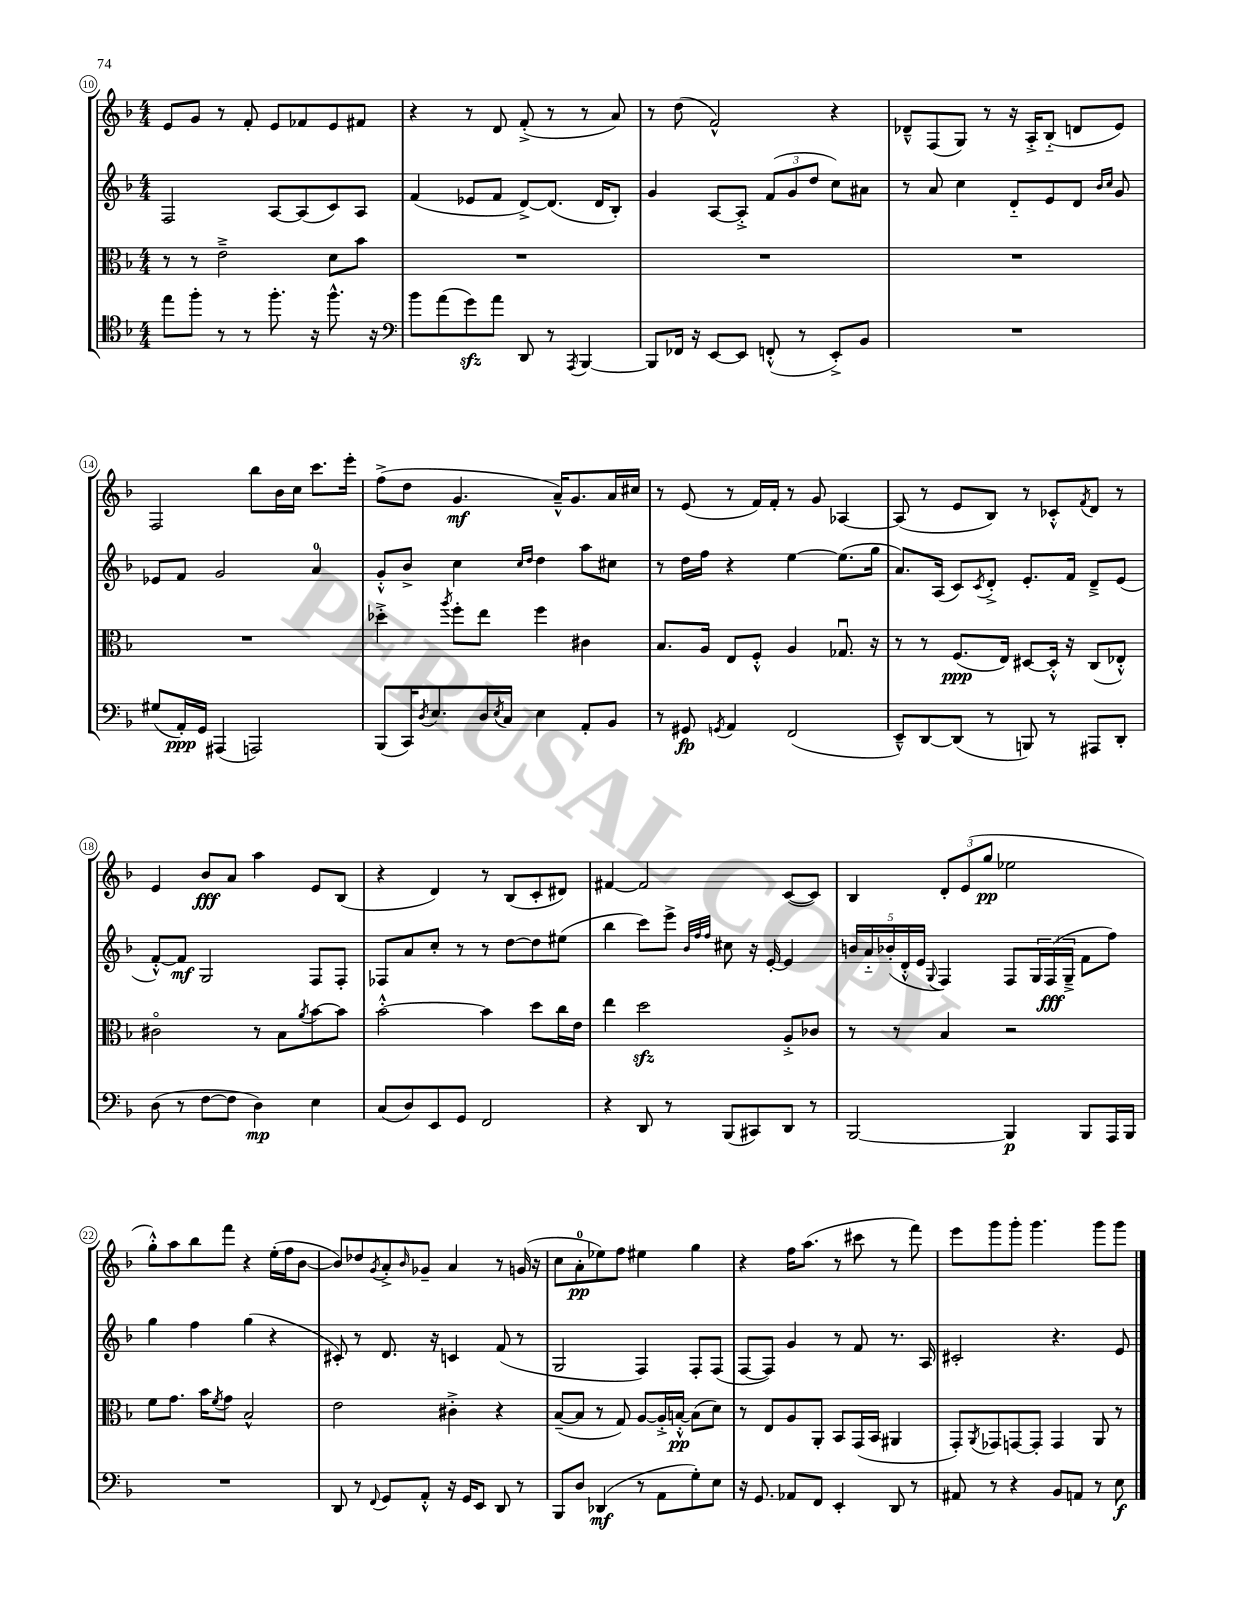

**kern	**kern	**kern	**kern
*staff4	*staff3	*staff2	*staff1
*clefC4	*clefC3	*clefG2	*clefG2
*k[b-]	*k[b-]	*k[b-]	*k[b-]
*M4/4	*M4/4	*M4/4	*M4/4
8ee\L	8r	2F/	8e/L
8ff'\J	8r	.	8g/J
8r	2e~^\	.	8r
8r	.	.	8f'/
8.ff'\	.	[8A/L	8e/L
.	.	(8A/]	8f-/
16r	.	.	.
8.ff^^\	8d\L	8c/)	8e/
.	8b-\J	8A/J	8f#/J
16r	.	.	.
=	=	=	=
*clefF4	*	*	*
8b-\L	1r	(4f/	4r
(8a\	.	.	.
8g\)	.	8e-/L	8r
8a\J	.	8f/J	8d/
8DD/	.	[8d^/L)	(8f'^/
8r	.	(8.d/]J	8r
8qAAA/	.	.	.
[4BBB-/	.	.	8r
.	.	16d/LK	.
.	.	8B-'/J)	8a/)
=	=	=	=
8BBB-/]L	1r	4g/	8r
16FF-/Jk	.	.	(8dd\
16r	.	.	.
[8EE/L	.	[8A/L	2f^^/)
8EE/]J	.	8A'^/]J	.
(8FF'^^/	.	(12f/L	.
.	.	12g/	.
8r	.	.	.
.	.	12dd/J	.
8EE'^/L)	.	8cc\L)	4r
8BB-/J	.	8a#\J	.
=	=	=	=
1r	1r	8r	8d-~^^/L
.	.	8a/	(8F/
.	.	4cc\	8G/J)
.	.	.	8r
.	.	8d'~/L	16r
.	.	.	16A'^/LK
.	.	8e/	(8B-'~/J
.	.	8d/J	8d/L
.	.	16qqb-/LL	.
.	.	16qqcc/JJ	.
.	.	8g/	8e/J)
=	=	=	=
(8G#/L	1r	8e-/L	2F/
16AA'/L)	.	8f/J	.
16GG/JJ	.	.	.
(4AAA#/	.	2g/	.
2AAA/)	.	.	8bb-\L
.	.	.	16b-\L
.	.	.	16cc\JJ
.	.	4a/	8.ccc\L
.	.	.	16eee'\Jk
=	=	=	=
(8BBB-/L	4dd-'^\	8g'^^/L	(8ff^\L
16CC/K)	.	8b-^/J	8dd\J
8qD/	.	.	.
8.E/	.	.	.
.	8qaa/	.	.
.	8ff'\L	4cc\	4.g/
16D/L	8ee\J	.	.
8qE/	.	.	.
16C/JJ	.	.	.
.	.	16qqcc/LL	.
.	.	16qqdd/JJ	.
4E\	4ff\	4dd\	.
.	.	.	16a~^^/LK)
.	.	.	8.g/
8AA'/L	4c#\	8aa\L	.
8BB-/J	.	8cc#\J	16a/L
.	.	.	16cc#/JJ
=	=	=	=
8r	8.B-/L	8r	8r
8GG#/	.	16dd\LL	(8e/
.	16A/Jk	16ff\JJ	.
8qGG/	.	.	.
4AA/	8E/L	4r	8r
.	8F'^^/J	.	16f/LL)
.	.	.	16f'/JJ
(2FF/	4A/	[4ee\	8r
.	.	.	8g/
.	8.G-u/	(8.ee\]L	[4A-/
.	16r	16gg\Jk	.
=	=	=	=
8EE~^^/L)	8r	8.a/L)	(8A-/]
[8DD/	8r	.	8r
.	.	(16A/Jk	.
(8DD/]J	(8.F/L	8c/L)	8e/L
.	.	8qc/	.
8r	.	8d'^/J	8B-/J)
.	16E/Jk)	.	.
8BBB/)	[8D#/L	8.e'/L	8r
8r	16D#'^^/]Jk	.	8c-'^^/L
.	16r	16f/Jk	.
.	.	.	8qf/
8AAA#/L	(8C/L	8d~^/L	8d/J
8DD'/J	8E-'^^/J)	(8e/J	8r
=	=	=	=
(8D\	2c#o\	[8f'^^/L)	4e/
8r	.	8f/]J	.
[8F\L	.	2G/	8b-/L
8F\]J	.	.	8a/J
4D\)	8r	.	4aa\
.	8B-\L	.	.
.	8qa/	.	.
4E\	[8b-\	8F/L	8e/L
.	8b-\]J	8F'/J	(8B-/J
=	=	=	=
(8C/L	[2b-'^^\	8F-/L	4r
8D/)	.	8a/	.
8EE/	.	8cc'/J	4d/)
8GG/J	.	8r	.
2FF/	4b-\]	8r	8r
.	.	[8dd\L	(8B-/L
.	8dd\L	8dd\]	8c'/
.	16cc\L	(8ee#\J	8d#/J)
.	16e\JJ	.	.
=	=	=	=
4r	4ee\	4bb-\	[4f#/
8DD/	2dd\	8ccc\L)	2f#/]
8r	.	8eee^\J	.
.	.	32qqb-/LLL	.
.	.	32qqff/	.
.	.	32qqff/JJJ	.
(8BBB-/L	.	8cc#\	.
8CC#/)	.	16r	.
.	.	[16e'/	.
8DD/J	8A'^/L	4e/]	([8c/L
8r	8c-/J	.	8c/]J)
=	=	=	=
[2BBB-/	8r	20b/LL	4B-/
.	.	20a'~/	.
.	.	(20b-'/	.
.	8r	.	.
.	.	20d'^^/	.
.	.	20e/JJ	.
.	.	8qqG/	.
.	4B-/	4F/)	12d'/L
.	.	.	(12e/
.	.	.	12gg/J
4BBB-/]	2r	8F/L	2ee-\
.	.	24G/L	.
.	.	(24F/	.
.	.	24G~^/JJ	.
8BBB-/L	.	8f\L	.
16AAA/L	.	8ff\J)	.
16BBB-/JJ	.	.	.
=	=	=	=
1r	8f\L	4gg\	8gg'^^\L)
.	8.g\J	.	8aa\
.	.	4ff\	8bb-\
.	16b-\LK	.	.
.	8qf/	.	.
.	8g\J	.	8fff\J
.	2B-^^/	(4gg\	4r
.	.	4r	(16ee'\LL
.	.	.	16ff\J
.	.	.	[8b-\J
=	=	=	=
8DD/	2e\	8c#'/)	8b-/]L)
8r	.	8r	8dd-/
8qqFF/	.	.	8qg/
8GG/L	.	8.d/	8a'^/
.	.	.	16qqb-/
8AA'^^/J	.	.	8g-~/J
.	.	16r	.
16r	4c#'^\	4c/	4a/
16GG/LK	.	.	.
8EE/J	.	.	.
8DD/	4r	(8f/	8r
8r	.	8r	(16g/
.	.	.	16r
=	=	=	=
8BBB-/L	([8B-~/L	2G/	8cc\L
8D/J	8B-/]J	.	8a'\
(4DD-/	8r	.	8ee-\)
.	8G/)	.	8ff\J
8r	[8A/L	4F/)	4ee#\
8AA\L	16A'^/]L	.	.
.	[16B'^^/JJ	.	.
8G'\)	(8B\]L	8F'/L	4gg\
8E\J	8d\J)	(8F/J	.
=	=	=	=
16r	8r	[8F/L	4r
8.GG/	.	.	.
.	8E/L	8F/]J)	.
8AA-/L	8A/	4g/	16ff\LK
.	.	.	(8.aa\J
8FF/J	8AA'/J	.	.
4EE'/	8BB-/L	8r	8r
.	(16GG/L	8f/	8ccc#\
.	16BB-/JJ	.	.
8DD/	4AA#/	8.r	8r
8r	.	.	8fff\)
.	.	16A/	.
=	=	=	=
8AA#/	8GG'/L)	2c#'/	8eee\L
.	8qAA/	.	.
8r	8GG-/	.	8ggg\
4r	[8GG/	.	8ggg'\J
.	8GG'/]J	.	4.ggg\
8BB-/L	4GG/	4.r	.
8AA/J	.	.	.
8r	8AA/	.	8ggg\L
8E\	8r	8e/	8ggg\J
==	==	==	==
*-	*-	*-	*-
